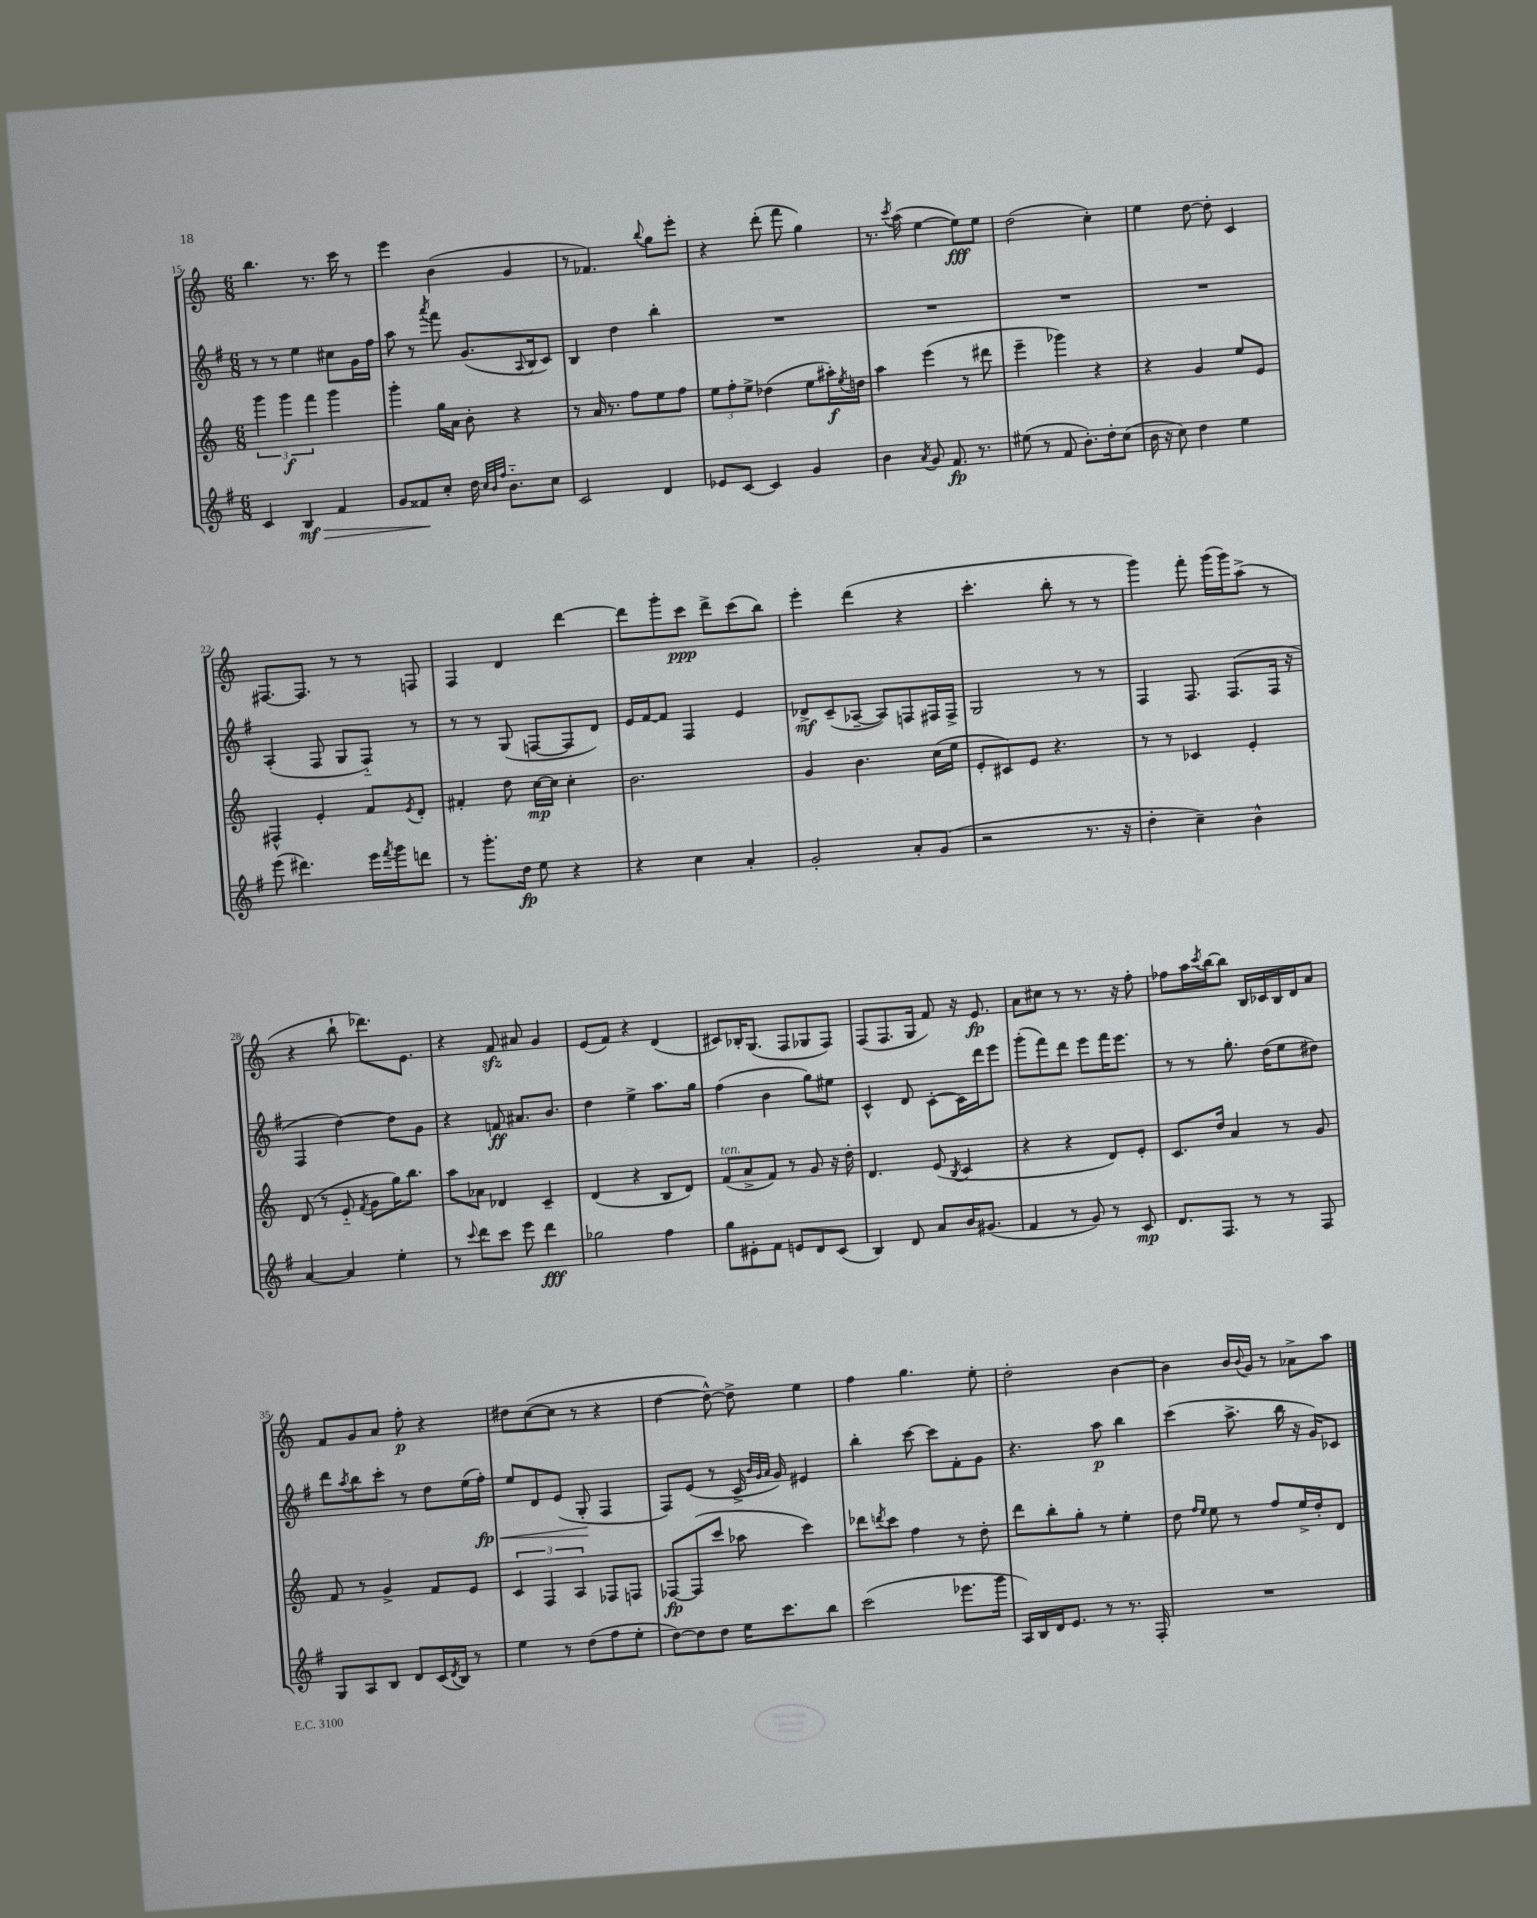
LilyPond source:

<<
\new StaffGroup <<
\new Staff = "s0" {
    \clef treble \key c \major \numericTimeSignature \time 6/8
    b''4. r8. c'''16 r8 |
    e'''4 b'4( g'4 |
    r8 fes'4.) \appoggiatura { b''8 } g''8 e'''8-. |
    r4 d'''8-.( f'''8 g''4) |
    r8. \acciaccatura { c'''8 } a''16( e''4~ e''8\fff) e''8 |
    d''2( c''4-.) |
    e''4 d''8~ d''8-. c'4 |
    fis8.~ fis8. r8 r8 f8 |
    f4 d'4 d'''4~ |
    d'''8 g'''8-. c'''8\ppp d'''8-> c'''8( b''8) |
    e'''4-. d'''4( r4 |
    c'''4.-. b''8-. r8 r8 |
    g'''4) f'''8-. g'''16( g'''16) a''8->( r8 |
    r4 b''8-! des'''8.) e'8. |
    r4 f'8\sfz ais'8 g'4 |
    e'8( f'8) r4 d'4( |
    cis'8) bes16-. g8.( f8 ges8 f8) |
    f8( f8. g16 f'8) r16 e'8.\fp |
    a'8 cis''8 r8 r8. r16 f''8-. |
    fes''8 a''16 \acciaccatura { c'''8 } b''16~ b''8 b16 ces'16 b16 d'16 a'8 |
    f'8 g'8 a'8 f''8-.\p r4 |
    dis''8 c''8~( c''8 r8 r4 |
    d''4~ d''8~-^) d''8-> e''4 |
    f''4 g''4. e''8-. |
    d''2-. b'4~ |
    b'4 b'16 \appoggiatura { b'8 } g'16 r8 aes'8-> a''8 \bar "|." |
}
\new Staff = "s1" {
    \clef treble \key g \major \numericTimeSignature \time 6/8
    r8 r8 e''4 cis''8 g'16 fis''16 |
    a''8 r8 \acciaccatura { a'''8 } fis'''8 g'8.( \appoggiatura { a8 } b16 c'8) |
    b4 d''4 b''4-. |
    R2. |
    R2. |
    R2. |
    R2. |
    a4-.( fis8 g8 fis8-_) r8 |
    r8 r8 g8( f8~ f8 d'8) |
    e'16 fis'16~ fis'8 fis4 e'4 |
    des'8->\mf c'8--( aes8~-- aes8) f8 fis16 fis16-> |
    g2 r8 r8 |
    fis4 fis8. fis8.( fis16 r16 |
    fis4 d''4~) d''8 g'8 |
    r4 f'8\ff ais'8. b'8. |
    d''4 e''4-> a''8. g''16 |
    fis''4( b'4 g''8) eis''8 |
    c'4-^ d'8 c'8~-. c'16 d'''16 e'''8 |
    g'''8-.( fis'''8) d'''8 e'''8 fis'''16 e'''8. |
    r8 r8 g''8.-. d''16( e''8 dis''8) |
    d'''8 \acciaccatura { a''8 } b''8 c'''8-. r8 d''8 e''16( fis''16-.\fp\<) |
    e''8 d'8 e'8( g8-.\! fis4 |
    fis8) e'8( r8 c'16-> \grace { b'32 g'32 a'32 } g'16) eis'4 |
    b''4-. c'''8~ c'''8 fis'8-. g'8 |
    r4. a''8\p b''4 |
    c'''4( a''8.-> b''16 r16 g'16) ces'8 \bar "|." |
}
\new Staff = "s2" {
    \clef treble \key c \major \numericTimeSignature \time 6/8
    \tuplet 3/2 { g'''4 g'''4\f f'''4 } g'''4 |
    g'''4-. g''16 a'16 b'8-. r4 |
    r8 a'16 r8. f''8 e''8 f''8 |
    \tuplet 3/2 { e''8 f''8-. e''8-> } des''4( e''8 ais''16-.\f) \acciaccatura { e''8 } d''16 |
    a''4 e'''4( r8 dis'''8 |
    e'''4-- ges'''4) r4 |
    r4 g'4 e''8 e'8 |
    fis4-^ e'4-. f'8 \acciaccatura { e'8 } d'8-. |
    fis'4-. d''8 c''16~\mp c''16 c''4-. |
    b'2. |
    g'4 b'4. c''16( e''16 |
    e'8-. cis'8) e'8 r4. |
    r8 r8 ces'4 e'4-. |
    d'8( r8 e'8-_ \acciaccatura { f'8 } g'8 g''16) b''8. |
    a''8 aes'8 des'4 c'4-- |
    d'4( r4 b8 d'8) |
    f'8^\markup { \italic "ten." }( a'8-> f'8) r8 g'8 r16 d''16-. |
    d'4. e'8( \acciaccatura { b8 } c'4 |
    r4 r4 d'8) e'8-. |
    c'8. d''16 a'4 r8 g'8 |
    f'8 r8 g'4-> f'8 e'8 |
    \tuplet 3/2 { c'4 f4 a4 } fes8 f8 |
    fes8~\fp fes8( c'''8 aes''8 c'''4) |
    des'''8 \acciaccatura { d'''8 } c'''8 f''4 r8 d''8-. |
    d'''8 b''8-. g''8-. r8 e''4-. |
    d''8 \grace { f''16 e''16 } e''8 r8 f''8 e''16-> d''16-. d'8 \bar "|." |
}
\new Staff = "s3" {
    \clef treble \key g \major \numericTimeSignature \time 6/8
    c'4 b4\mf\> fis'4 |
    g'8 fisis'8\! c''8-. d''16 \grace { c''32 b'32 fis''32 } b'8.-_ c''8 |
    c'2 d'4 |
    ees'8 c'8~ c'4 g'4 |
    b'4 \acciaccatura { a'8 } g'8 fis'8.\fp r8. |
    eis''8( r8 fis'8 b'8.-.) d''16-. c''8( |
    b'16 r16 c''8) d''4 e''4 |
    e'''8( dis'''4.) e'''16 \acciaccatura { fis'''8 } g'''16 d'''8 |
    r8 g'''8.-. d''16\fp e''8 r4 |
    r4 c''4 a'4-. |
    g'2-. a'8-. g'8( |
    r2 r8. r16 |
    d''4-. c''4--) b'4-^ |
    a'4~ a'4 e''4-. |
    r8 \appoggiatura { c'''8 } d'''8 c'''8 e'''8 d'''4\fff |
    ges''2 fis''4 |
    g''8 eis'8-. fis'8 e'8 d'8 c'8( |
    b4) d'8 a'8 b'16 gis'8.( |
    fis'4 r8 g'8) r8 c'8\mp |
    d'8. fis8. r8 r8 fis8 |
    g8 a8 b8 d'8 c'16( \acciaccatura { d'8 } b16) r8 |
    e''4 r8 d''8( fis''8 e''8-. |
    d''8~) d''8 d''8 e''16 c'''8. b''8 |
    c'''2( ees'''8. g'''16 |
    a16) b16 d'16 e'8. r8 r8. fis16-. |
    R2. \bar "|." |
}
>>
>>
\layout { \context { \Score currentBarNumber = #15 } }
